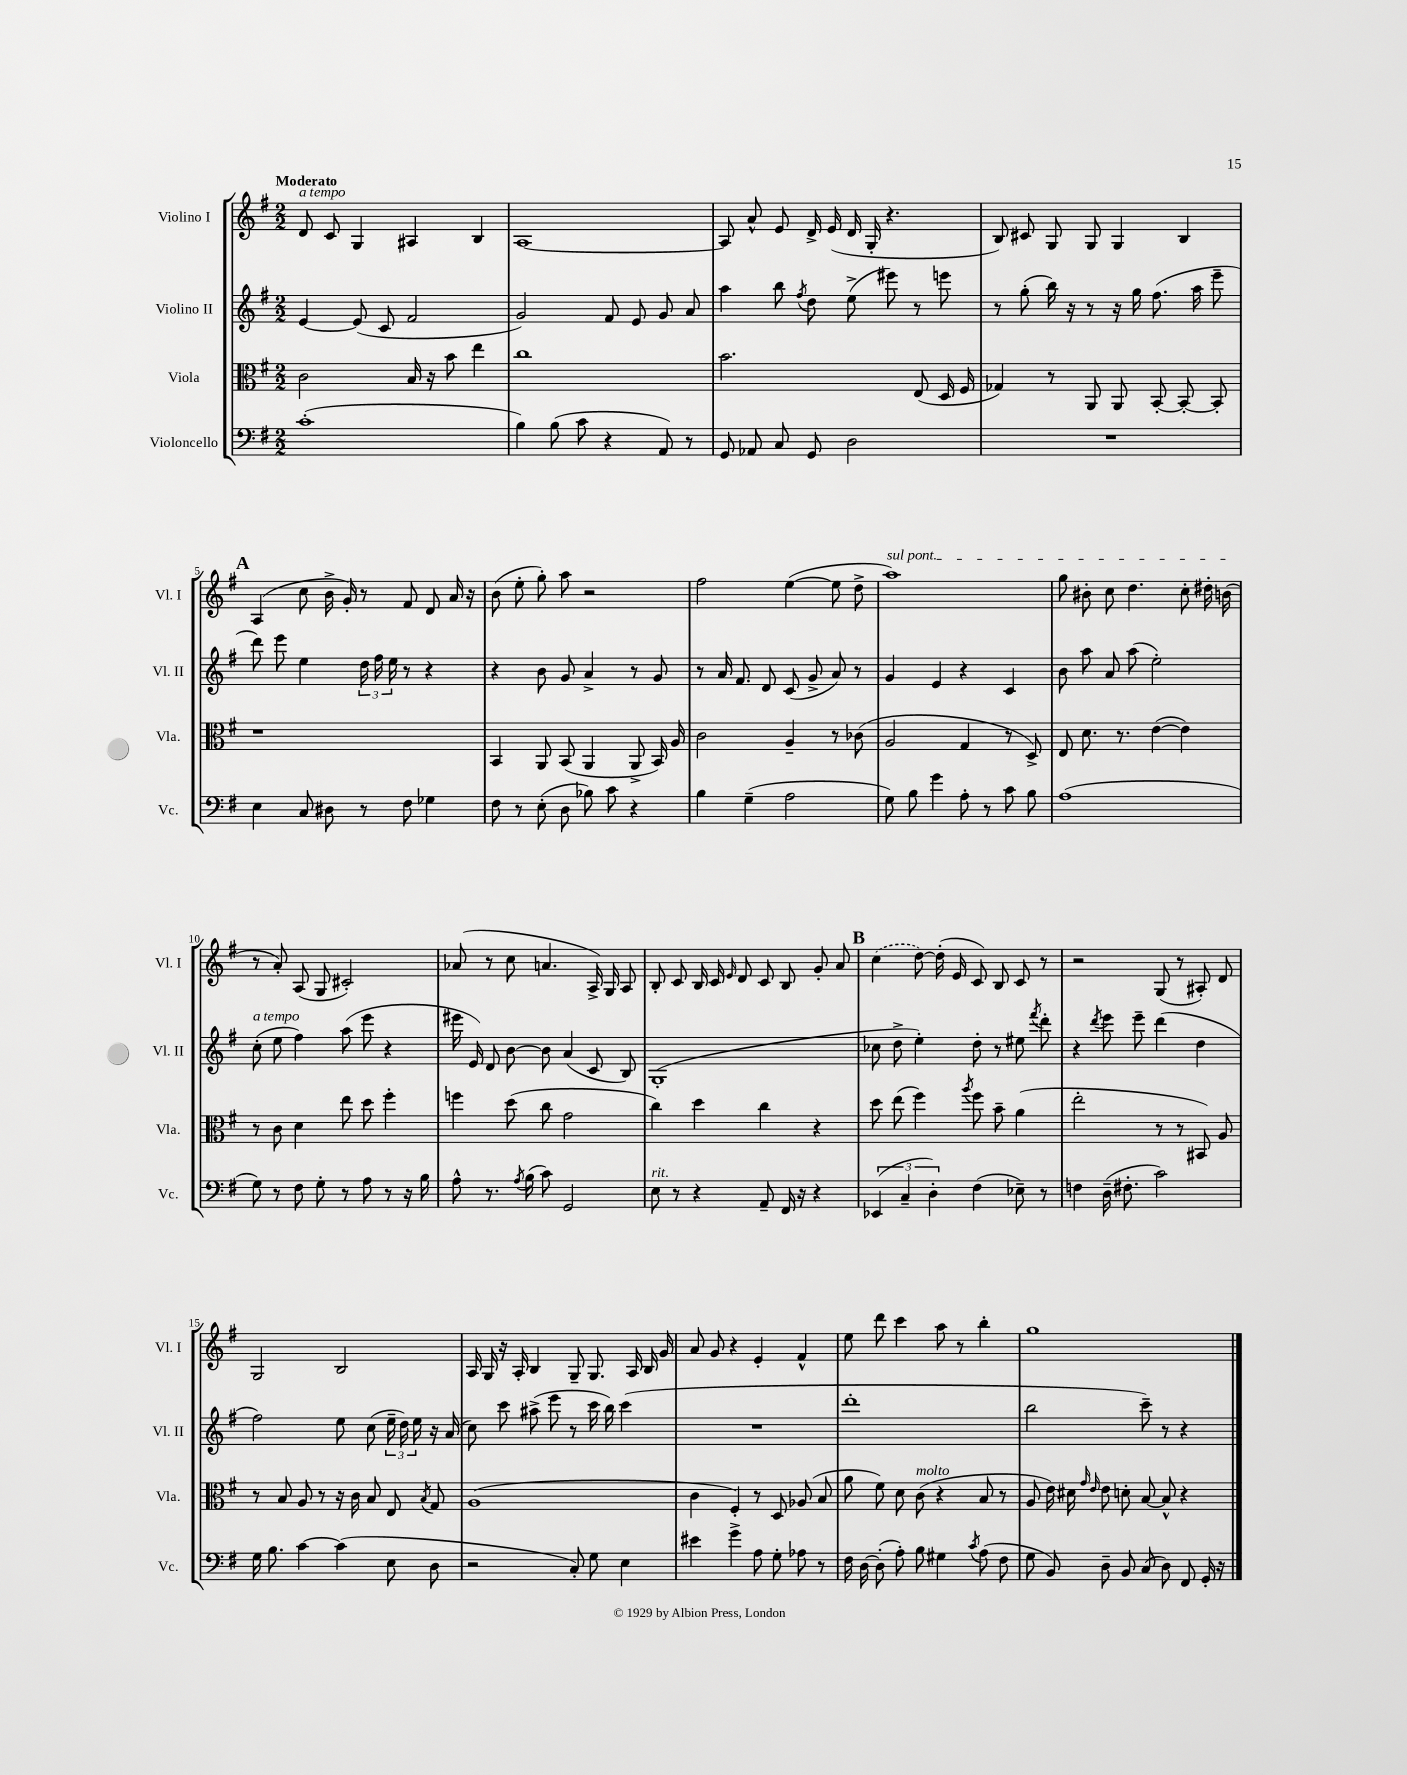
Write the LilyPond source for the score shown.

<<
\new StaffGroup <<
\new Staff = "s0" \with { instrumentName = "Violino I" shortInstrumentName = "Vl. I" } {
    \clef treble \key g \major \numericTimeSignature \time 2/2 \tempo "Moderato"
    \autoBeamOff d'8^\markup { \italic "a tempo" } c'8 g4 ais4 b4 |
    a1~ |
    a8 a'8-^ e'8 d'16-> e'16( d'16 g16-. r4. |
    b8) cis'8 g8 g8 g4 b4 |
    \mark \markup { \bold "A" } a4( c''8 b'16-> g'16-.) r8 fis'8 d'8 a'16 r16 |
    b'8( e''8-. g''8-.) a''8 r2 |
    fis''2 e''4~( e''8 d''8-> |
    \once \override TextSpanner.bound-details.left.text = \markup { \italic "sul pont." } a''1\startTextSpan) |
    g''8 bis'8-. c''8 d''4. c''8-. dis''16-. b'16\stopTextSpan( |
    r8 a'8-.) a8( g8 cis'2-.) |
    aes'8( r8 c''8 a'4. a16->) g16 a8 |
    b8-. c'8 b16 c'16 \grace { e'16 } d'8 c'8 b8 g'8-. a'8 |
    \mark \markup { \bold "B" } \once \slurDashed c''4( d''8~) d''16-.( e'16 c'8) b8 c'8 r8 |
    r2 g8( r8 ais8-.) d'8 |
    g2 b2 |
    a16 g16 r16 a16-. b4 g8-- g8. a16 b16 g'16 |
    a'8 g'8 r4 e'4-. fis'4-^ |
    e''8 d'''8 c'''4 a''8 r8 b''4-. |
    g''1 \bar "|." |
}
\new Staff = "s1" \with { instrumentName = "Violino II" shortInstrumentName = "Vl. II" } {
    \clef treble \key g \major \numericTimeSignature \time 2/2
    \autoBeamOff e'4~ e'8( c'8 fis'2 |
    g'2) fis'8 e'8 g'8 a'8 |
    a''4 b''8 \acciaccatura { fis''8 } d''8 e''8->( eis'''8) r8 e'''8 |
    r8 g''8-.( b''16) r16 r8 r16 g''16 fis''8.( a''16 e'''8-- |
    \mark \markup { \bold "A" } d'''8) e'''8 e''4 \tuplet 3/2 { d''16 fis''16 e''16 } r8 r4 |
    r4 b'8 g'8 a'4-> r8 g'8 |
    r8 a'16 fis'8. d'8 c'8( g'8-> a'8) r8 |
    g'4 e'4 r4 c'4 |
    b'8 a''8 a'8 a''8( e''2-.) |
    c''8-.^\markup { \italic "a tempo" }( e''8 fis''4) a''8( e'''8 r4 |
    eis'''16 e'16) d'8 b'8~ b'8 a'4( c'8 b8) |
    g1-.( |
    \mark \markup { \bold "B" } ces''8 d''8-> e''4-.) d''8-. r8 eis''8 \acciaccatura { fis'''8 } d'''8-. |
    r4 \acciaccatura { d'''8 } e'''8 e'''8-- d'''4( d''4 |
    fis''2) e''8 c''8( \tuplet 3/2 { e''16-- d''16) e''16 } r16 a'16( |
    c''8) c'''8 ais''8->( e'''8 r8 c'''16 b''16) c'''4( |
    R1 |
    d'''1-. |
    b''2 c'''8--) r8 r4 \bar "|." |
}
\new Staff = "s2" \with { instrumentName = "Viola" shortInstrumentName = "Vla." } {
    \clef alto \key g \major \numericTimeSignature \time 2/2
    \autoBeamOff c'2 b16 r16 b'8 e''4 |
    c''1 |
    b'2. e8( d16 fis16 |
    ges4) r8 a,8 a,8 b,8~-. b,8~-. b,8-. |
    \mark \markup { \bold "A" } r1 |
    b,4 a,8 b,8( a,4 a,8-> b,16) a16 |
    c'2 a4-- r8 ces'8( |
    a2 g4 r8 d8->) |
    e8 d'8. r8. e'4~( e'4) |
    r8 c'8 d'4 e''8 d''8 fis''4-. |
    f''4 d''8( c''8 g'2 |
    c''4) d''4 c''4 r4 |
    \mark \markup { \bold "B" } d''8 e''8( fis''4) \acciaccatura { a''8 } fis''8 b'8-- a'4( |
    e''2-. r8 r8 bis,8) a8 |
    r8 b8 a8 r8 r16 c'16 b8 e8 \acciaccatura { b8 } g8 |
    a1( |
    c'4 fis4-.) r8 d8 aes8( b8 |
    a'8 fis'8) d'8 c'8^\markup { \italic "molto" }( r4 b8 r8 |
    a8 e'16) dis'16 \grace { g'16 e'16 } e'8 d'8-. b8~ b8-^ r4 \bar "|." |
}
\new Staff = "s3" \with { instrumentName = "Violoncello" shortInstrumentName = "Vc." } {
    \clef bass \key g \major \numericTimeSignature \time 2/2
    \autoBeamOff c'1-.( |
    b4) b8( c'8 r4 a,8) r8 |
    g,8 aes,8 c8 g,8 d2 |
    R1 |
    \mark \markup { \bold "A" } e4 c8 dis8 r8 fis8 ges4 |
    fis8 r8 e8-.( d8 bes8) c'8 r4 |
    b4 g4--( a2 |
    g8) b8 g'4 a8-. r8 c'8 b8 |
    a1( |
    g8) r8 fis8 g8-. r8 a8 r8 r16 b16 |
    a8-^ r8. \acciaccatura { a8 } b16( c'8) g,2 |
    e8^\markup { \italic "rit." } r8 r4 a,8-- fis,16 r16 r4 |
    \mark \markup { \bold "B" } \tuplet 3/2 { ees,4( c4-- d4-.) } fis4( ees8--) r8 |
    f4 d16--( fis8.-. c'2) |
    g16 b8. c'4~ c'4( e8 d8 |
    r2 c8-.) g8 e4 |
    eis'4 g'4-> a8 g8-. aes8 r8 |
    fis16 d16~ d8-.( a8-.) b8 gis4 \acciaccatura { c'8 } a8( fis8 |
    g8 b,8) d8-- b,8 c8( d8) fis,8 g,16-. r16 \bar "|." |
}
>>
>>
